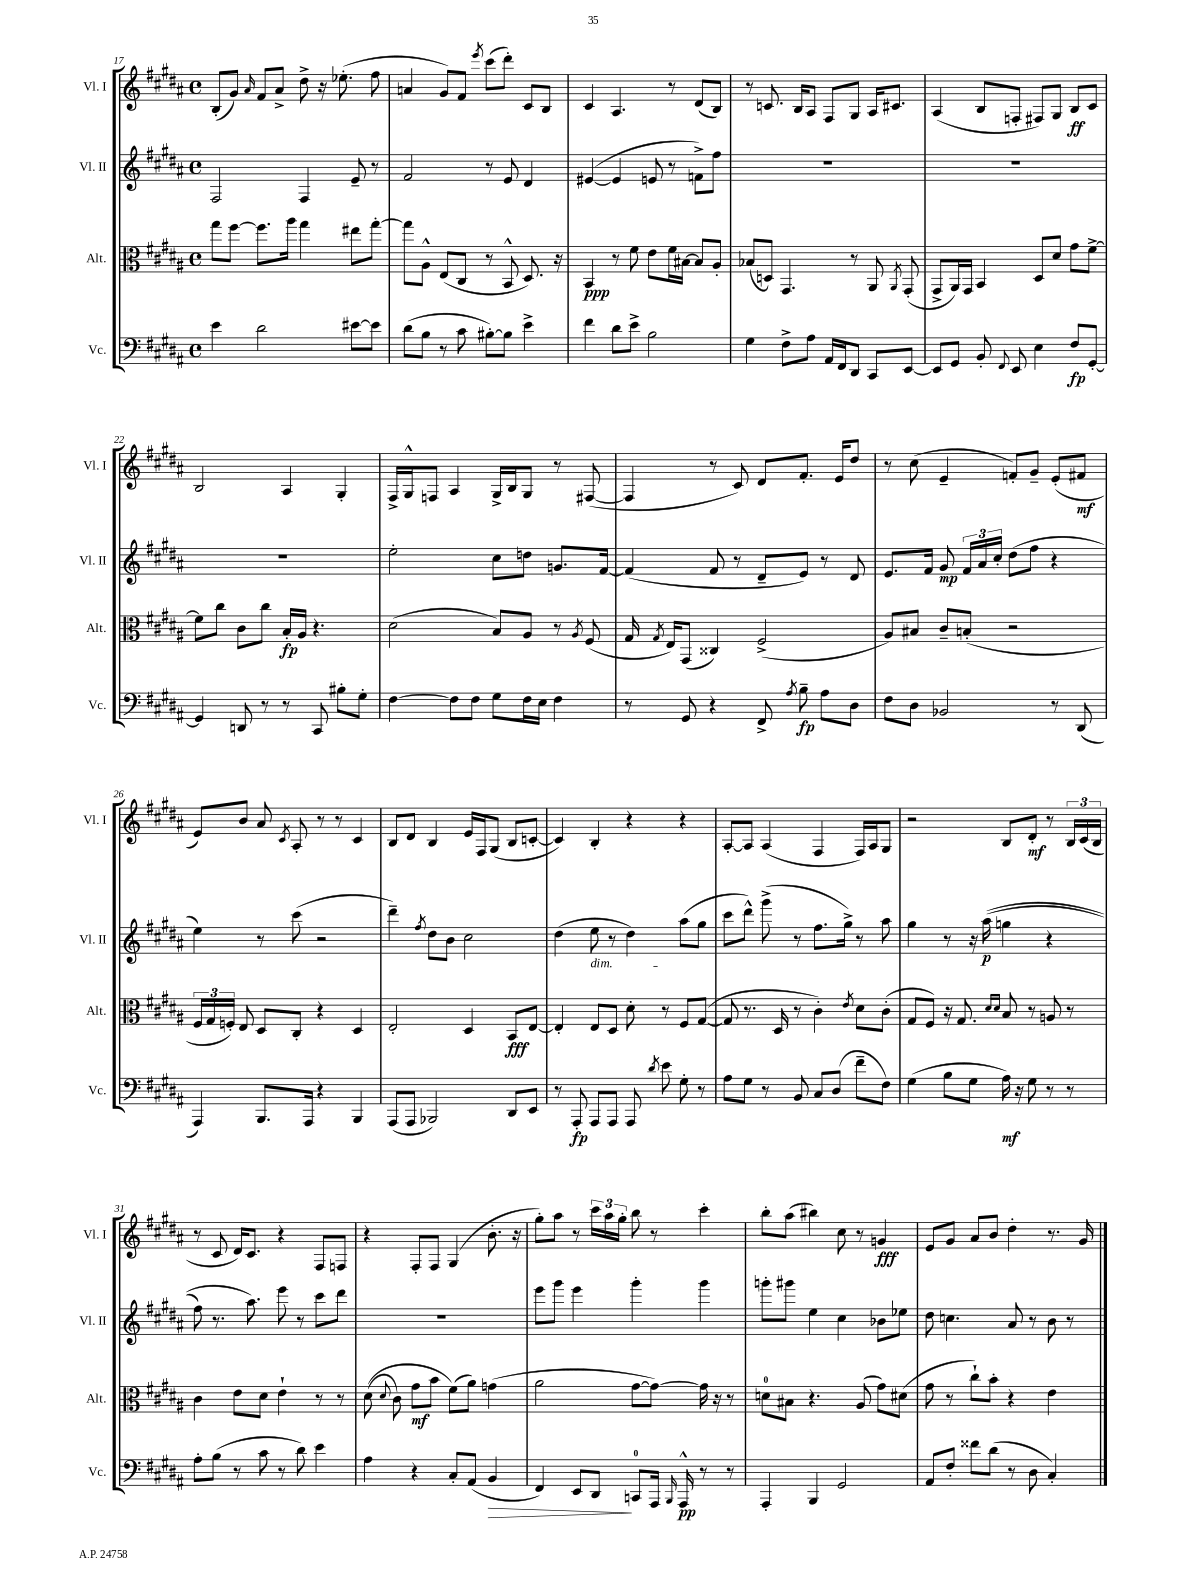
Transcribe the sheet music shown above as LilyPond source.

<<
\new StaffGroup <<
\new Staff = "s0" \with { instrumentName = "Vl. I" shortInstrumentName = "Vl. I" } {
    \clef treble \key b \major \defaultTimeSignature \time 4/4
    \autoBeamOff b8[-.( gis'8]) \grace { ais'16 } fis'8[ ais'8]-> dis''8-> r16 ees''8.-.( fis''8 |
    a'4 gis'8[) fis'8] \acciaccatura { e'''8 } cis'''8[( dis'''8]-.) cis'8[ b8] |
    cis'4 ais4. r8 dis'8[( b8]) |
    r8 c'8. b16[ ais8] fis8[ gis8] ais16[ cis'8.] |
    ais4( b8[ f8]-. fis8[) gis8] b8[\ff cis'8] |
    b2 ais4 gis4-. |
    fis16[-> gis16-^ f8] ais4 gis16[-> b16 gis8] r8 fis8~( |
    fis4 r8 cis'8) dis'8[ fis'8.]-. e'16[ dis''8] |
    r8 cis''8( e'4-- f'8[-.) gis'8]-- e'8[-.( fis'8]\mf |
    e'8[) b'8] ais'8 \acciaccatura { cis'8 } ais8-. r8 r8 cis'4 |
    b8[ dis'8] b4 e'16[ fis16 gis8]( b8[ c'8]~-. |
    c'4) b4-. r4 r4 |
    ais8[~-. ais8] ais4( fis4 fis16[) ais16 gis8] |
    r2 b8[ dis'8]-.\mf r8 \tuplet 3/2 { b16[ cis'16( b16] } |
    r8 cis'8 dis'16[) cis'8.] r4 fis8[ f8] |
    r4 fis8[-. fis8] gis4( b'8.-. r16 |
    gis''8[-.) ais''8] r8 \tuplet 3/2 { cis'''16[ ais''16 gis''16]-. } b''8 r8 cis'''4-. |
    b''8[-. ais''8]( bis''4) cis''8 r8 g'4\fff |
    e'8[ gis'8] ais'8[ b'8] dis''4-. r8. gis'16 \bar "|." |
}
\new Staff = "s1" \with { instrumentName = "Vl. II" shortInstrumentName = "Vl. II" } {
    \clef treble \key b \major \defaultTimeSignature \time 4/4
    \autoBeamOff fis2 fis4 e'8-- r8 |
    fis'2 r8 e'8 dis'4 |
    eis'4~( eis'4 e'8 r8 f'8[->) fis''8] |
    R1 |
    R1 |
    R1 |
    e''2-. cis''8[ d''8] g'8.[ fis'16]~ |
    fis'4( fis'8 r8 dis'8[-- e'8]) r8 dis'8 |
    e'8.[ fis'16] gis'8\mp \tuplet 3/2 { fis'16[ ais'16 cis''16]-. } dis''8[( fis''8] r4 |
    e''4) r8 cis'''8( r2 |
    dis'''4--) \acciaccatura { fis''8 } dis''8[ b'8] cis''2 |
    dis''4( e''8\dim r8 dis''4) ais''8[\!( gis''8] |
    cis'''8[ dis'''8]-^) gis'''8->( r8 fis''8.[ gis''16]->) r8 ais''8 |
    gis''4 r8 r16 ais''16\p(\( g''4 r4 |
    fis''8) r8. ais''8.\) e'''8 r8 cis'''8[ dis'''8] |
    R1 |
    e'''8[ gis'''8] e'''4 gis'''4-. gis'''4 |
    g'''8[-. gis'''8] e''4 cis''4 bes'8[ ees''8] |
    dis''8 c''4. ais'8 r8 b'8 r8 \bar "|." |
}
\new Staff = "s2" \with { instrumentName = "Alt." shortInstrumentName = "Alt." } {
    \clef alto \key b \major \defaultTimeSignature \time 4/4
    \autoBeamOff gis''8[ fis''8]~ fis''8.[ ais''16] gis''4 eis''8[ gis''8]~-. |
    gis''8[ ais8]-^ e8[( cis8] r8 b,8-^ dis8.) r16 |
    b,4\ppp r8 fis'8 e'8[ fis'16 bis16]~ bis8[ ais8]-. |
    bes8[( d8]) gis,4. r8 ais,8 \acciaccatura { ais,8 } gis,8-.( |
    gis,8[-> ais,16) gis,16] b,4 dis8[ dis'8] gis'8[ fis'8]~-> |
    fis'8[ cis''8] cis'8[ cis''8] b16[-.\fp ais16] r4. |
    dis'2( b8[) ais8] r8 \acciaccatura { ais8 } fis8( |
    gis16 \acciaccatura { gis8 } e16[) gis,8]( cisis4) fis2->( |
    ais8[) bis8] cis'8[-- b8]-.( r2 |
    \tuplet 3/2 { fis16[ gis16 f16]-.) } e8 dis8[ cis8]-. r4 dis4 |
    e2-. dis4 b,8[\fff e8]~ |
    e4-. e8[ dis8] dis'8-. r8 fis8[ gis8]~( |
    gis8 r8. dis16 r8 cis'4-.) \acciaccatura { e'8 } dis'8[ cis'8]-.( |
    gis8[ fis8]) r16 gis8. \grace { dis'16[ dis'16] } b8 r8 a8 r8 |
    cis'4 e'8[ dis'8] e'4-! r8 r8 |
    dis'8(\( \appoggiatura { dis'8 } cis'8) gis'8[\mf b'8] fis'8[(\) ais'8]) g'4( |
    ais'2 gis'8[~ gis'8]~) gis'16 r16 r8 |
    d'8[-0 bis8] r4. ais8( gis'8[) dis'8]( |
    gis'8 r8 cis''8[-!) b'8]-. r4 e'4 \bar "|." |
}
\new Staff = "s3" \with { instrumentName = "Vc." shortInstrumentName = "Vc." } {
    \clef bass \key b \major \defaultTimeSignature \time 4/4
    \autoBeamOff e'4 dis'2 eis'8[~ eis'8] |
    dis'8[( b8] r8 cis'8 bis8[~-.) bis8] e'4-> |
    fis'4 dis'8[ e'8]-> b2 |
    gis4 fis8[-> ais8] ais,16[ fis,16 dis,8] cis,8[ e,8]~ |
    e,8[ gis,8] b,8-. \appoggiatura { fis,8 } e,8 e4 fis8[\fp gis,8]~-. |
    gis,4 d,8 r8 r8 cis,8 bis8[-. gis8]-. |
    fis4~ fis8[ fis8] gis8[ fis16 e16] fis4 |
    r8 gis,8 r4 fis,8-> \acciaccatura { ais8 } b8--\fp ais8[ dis8] |
    fis8[ dis8] bes,2 r8 dis,8( |
    ais,,4) b,,8.[ ais,,16] r4 b,,4 |
    ais,,8[( ais,,8] bes,,2) dis,8[ e,8] |
    r8 ais,,8-.\fp ais,,8[ ais,,8] ais,,8 \acciaccatura { dis'8 } e'8 gis8-. r8 |
    ais8[ gis8] r8 b,8 cis8[ dis8]( fis'8[-- fis8]) |
    gis4( b8[ gis8] ais16\mf) r16 gis8 r8 r8 |
    ais8[-. b8]( r8 cis'8 r8 dis'8) e'4 |
    ais4 r4 cis8[-. ais,8]( b,4\> |
    fis,4) e,8[ dis,8]\! c,8[-0 ais,,16] \grace { b,,16 } ais,,16-^\pp r8 r8 |
    ais,,4-. b,,4 gis,2 |
    ais,8[ fis8]-. fisis'8[ dis'8]( r8 dis8 cis4-.) \bar "|." |
}
>>
>>
\layout { \context { \Score currentBarNumber = #17 } }
